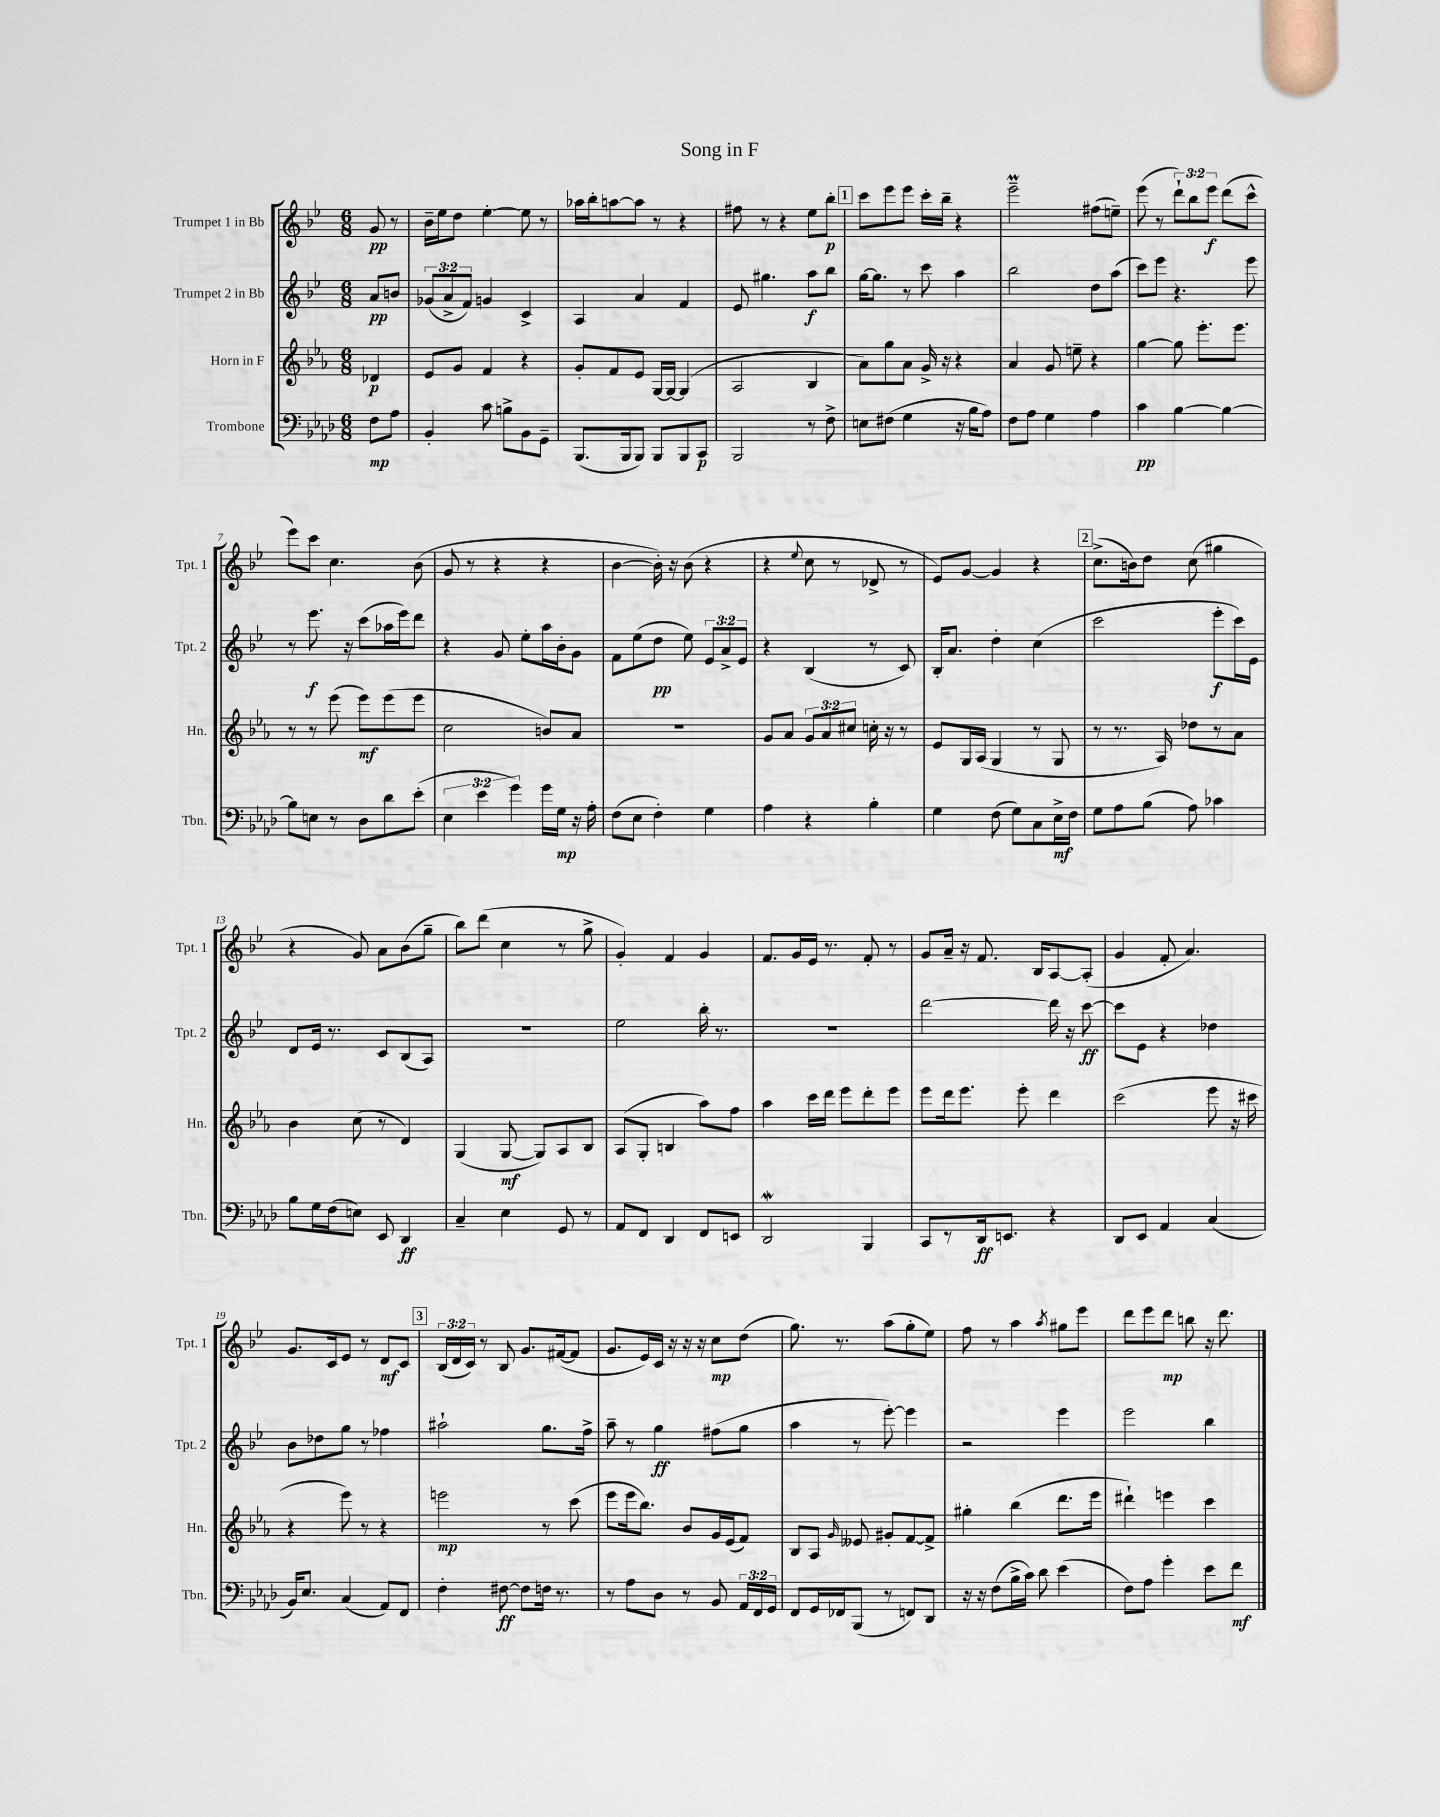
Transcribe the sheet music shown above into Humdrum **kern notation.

**kern	**kern	**kern	**kern
*staff4	*staff3	*staff2	*staff1
*clefF4	*clefG2	*clefG2	*clefG2
*k[b-e-a-d-]	*k[b-e-a-]	*k[b-e-]	*k[b-e-]
*M6/8	*M6/8	*M6/8	*M6/8
8F	4d-	8a	8g
8A-	.	8b	8r
=	=	=	=
4BB-'	8e-	(12g-	16b-~
.	.	.	16ee-
.	.	12a^	.
.	8g	.	8dd
.	.	12f)	.
8c	4f	4g	[4ee-'
8B^	.	.	.
8BB-	4r	4c^	8ee-]
8GG~	.	.	8r
=	=	=	=
(8.BBB-	8g'	4A	16aa-
.	.	.	16bb-'
.	8f	.	[8aa
16BBB-	.	.	.
8BBB-)	8e-	4a	8aa]
8BBB-	[16G	.	8r
.	16G_	.	.
8BBB-	(4G]	4f	4r
8CC	.	.	.
=	=	=	=
2BBB-	2A-	8e-	8ff#
.	.	4.gg#	8r
.	.	.	4r
8r	4B-	8aa	8ee-
8F^	.	8bb-	8bb-'
=	=	=	=
8E	8a-)	[16gg	8ccc
.	.	8.gg]	.
(8F#	8gg	.	8eee-
4G	8a-	8r	8eee-
.	16g^	8ccc	16ccc'
.	16r	.	16bb-~
16r	4r	4aa	4r
16B-	.	.	.
8A-)	.	.	.
=	=	=	=
8F	4a-	2bb-	2eee-~
8A-	.	.	.
4G	8g	.	.
.	8ee~	.	.
4A-	4r	8dd	(8ff#
.	.	(8aa	8ee~)
=	=	=	=
4c	[4gg	8ccc)	(8eee-
.	.	8eee-	8r
[4B-	8gg]	4.r	12ddd`)
.	.	.	12bb-
.	8.eee-'	.	.
.	.	.	12eee-
4B-_	.	.	(8ddd
.	8.eee-	.	.
.	.	8eee-	8ccc^^
=	=	=	=
8B-]	8r	8r	8eee-)
8E	8r	8.eee-	8ccc
8r	(8eee-	.	4.cc
.	.	16r	.
8D-	8eee-)	(8ccc	.
8d-	(8eee-	16aa-	.
.	.	16eee-)	.
(8e-'	8eee-	8ddd	(8b-
=	=	=	=
6E-	2cc	4r	8g
.	.	.	8r
6e-	.	.	.
.	.	8g	4r
6g)	.	.	.
.	.	8ee-'	.
16g	8b)	16aa	4r
16G	.	16b-'	.
16r	8a-	8g	.
16A-'	.	.	.
=	=	=	=
(8F	2.r	8f	[4b-
8E-	.	(8ee-	.
4F')	.	8dd	16b-'])
.	.	.	16r
.	.	8ee-)	(8b-
4G	.	12e-	4r
.	.	12a^	.
.	.	12e-	.
=	=	=	=
4A-	8g	4r	4r
.	8a-	.	.
.	.	.	8qqee-
4r	12g	(4B-	8cc
.	12a-	.	.
.	.	.	8r
.	12cc#	.	.
4B-'	16cc'	8r	8d-^
.	16r	.	.
.	8r	8c)	8r
=	=	=	=
4G	8e-	16B-'	8e-)
.	.	8.a	.
.	16G	.	[8g
.	(16A-	.	.
(8F	4G	4dd'	4g]
8G)	.	.	.
8C	8r	(4cc	4r
16E-^	8G	.	.
16F	.	.	.
=	=	=	=
8G	8r	2ccc	(8.cc^
8A-	8.r	.	.
.	.	.	16b)
(8B-	.	.	8dd
.	16A-)	.	.
8A-)	8dd-	.	(8cc
4c-	8r	8eee-'	4gg#
.	8a-	16ccc)	.
.	.	16e-	.
=	=	=	=
8B-	4b-	8d	4r
16G	.	16e-	.
(16F	.	8.r	.
8E)	(8cc	.	8g)
8EE-	8r	8c	8a
4DD-	4d)	(8B-	(8b-
.	.	8A)	8gg~
=	=	=	=
4C~	(4G	2.r	8bb-)
.	.	.	(8ddd
4E-	[8G	.	4cc
.	8G])	.	.
8GG	8A-	.	8r
8r	8B-	.	8gg^
=	=	=	=
8AA-	(8A-	2ee-	4g')
8FF	8G'	.	.
4DD-	4B	.	4f
8FF	8aa-)	16bb-'	4g
.	.	8.r	.
8EE	8ff	.	.
=	=	=	=
2DD-	4aa-	2.r	8.f
.	.	.	16g
.	16ccc	.	16e-
.	16ddd	.	8.r
.	8eee-	.	.
4BBB-	8ddd'	.	8f'
.	8eee-	.	8r
=	=	=	=
8CC	8eee-	[2ddd	8g
8r	16ddd	.	16a~
.	8.eee-	.	16r
16DD-	.	.	8.f
8.EE	.	.	.
.	8eee-'	.	.
.	.	.	16B-
4r	4ddd	16ddd]	[8A
.	.	16r	.
.	.	[8ccc	(8A']
=	=	=	=
8DD-	(2ccc	8ccc]	4g
8EE-	.	8e-	.
4AA-	.	4r	8f'
.	.	.	4.a)
(4C	8eee-	4dd-	.
.	16r	.	.
.	16ccc#	.	.
=	=	=	=
16BB-)	4r	8b-	8.g
8.E-	.	.	.
.	.	8dd-	.
.	.	.	16c
(4C	8eee-)	8gg	8e-
.	8r	8r	8r
8AA-)	4r	4ff-	8d
8FF	.	.	8c
=	=	=	=
4F'	2eee	2aa#`	(24B-
.	.	.	24d
.	.	.	24c)
.	.	.	8r
[8F#	.	.	8B-
8F#]	.	.	8.g
16F	8r	8.gg	.
8.r	.	.	([16f#
.	(8ccc	.	8f#]
.	.	16ff^	.
=	=	=	=
8r	8eee-	8aa~	8.g
8A-	16eee-	8r	.
.	8.bb-)	.	16e-)
8D-	.	4gg	16c
.	.	.	16r
8r	8b-	.	16r
.	.	.	16r
8BB-	16g	(8ff#	8cc
.	(16e-	.	.
24AA-	8f)	8gg	(8dd
24FF	.	.	.
24GG	.	.	.
=	=	=	=
8FF	8B-	4aa	8.gg)
16GG	8A-	.	.
16FF-	.	.	8.r
.	16qqg	.	.
(8BBB-	8e--	8r	.
8r	8g#'	[8eee-')	(8aa
8FF)	[8f	4eee-]	8gg'
8DD-	8f^]	.	8ee-)
=	=	=	=
16r	4gg#'	2r	8ff
16r	.	.	.
(8F	.	.	8r
16B-^	(4bb-	.	4aa
16c)	.	.	.
8d-	.	.	.
.	.	.	8qaa
(4e-	8.ddd	4eee-	8gg#
.	.	.	8eee-
.	16eee-	.	.
=	=	=	=
8F)	4ddd#`)	2eee-	8ddd
8A-	.	.	8eee-
4g'	4eee	.	8ddd
.	.	.	8bb
8e-	4ccc	4bb-	16r
.	.	.	8.ddd
8f	.	.	.
==	==	==	==
*-	*-	*-	*-
